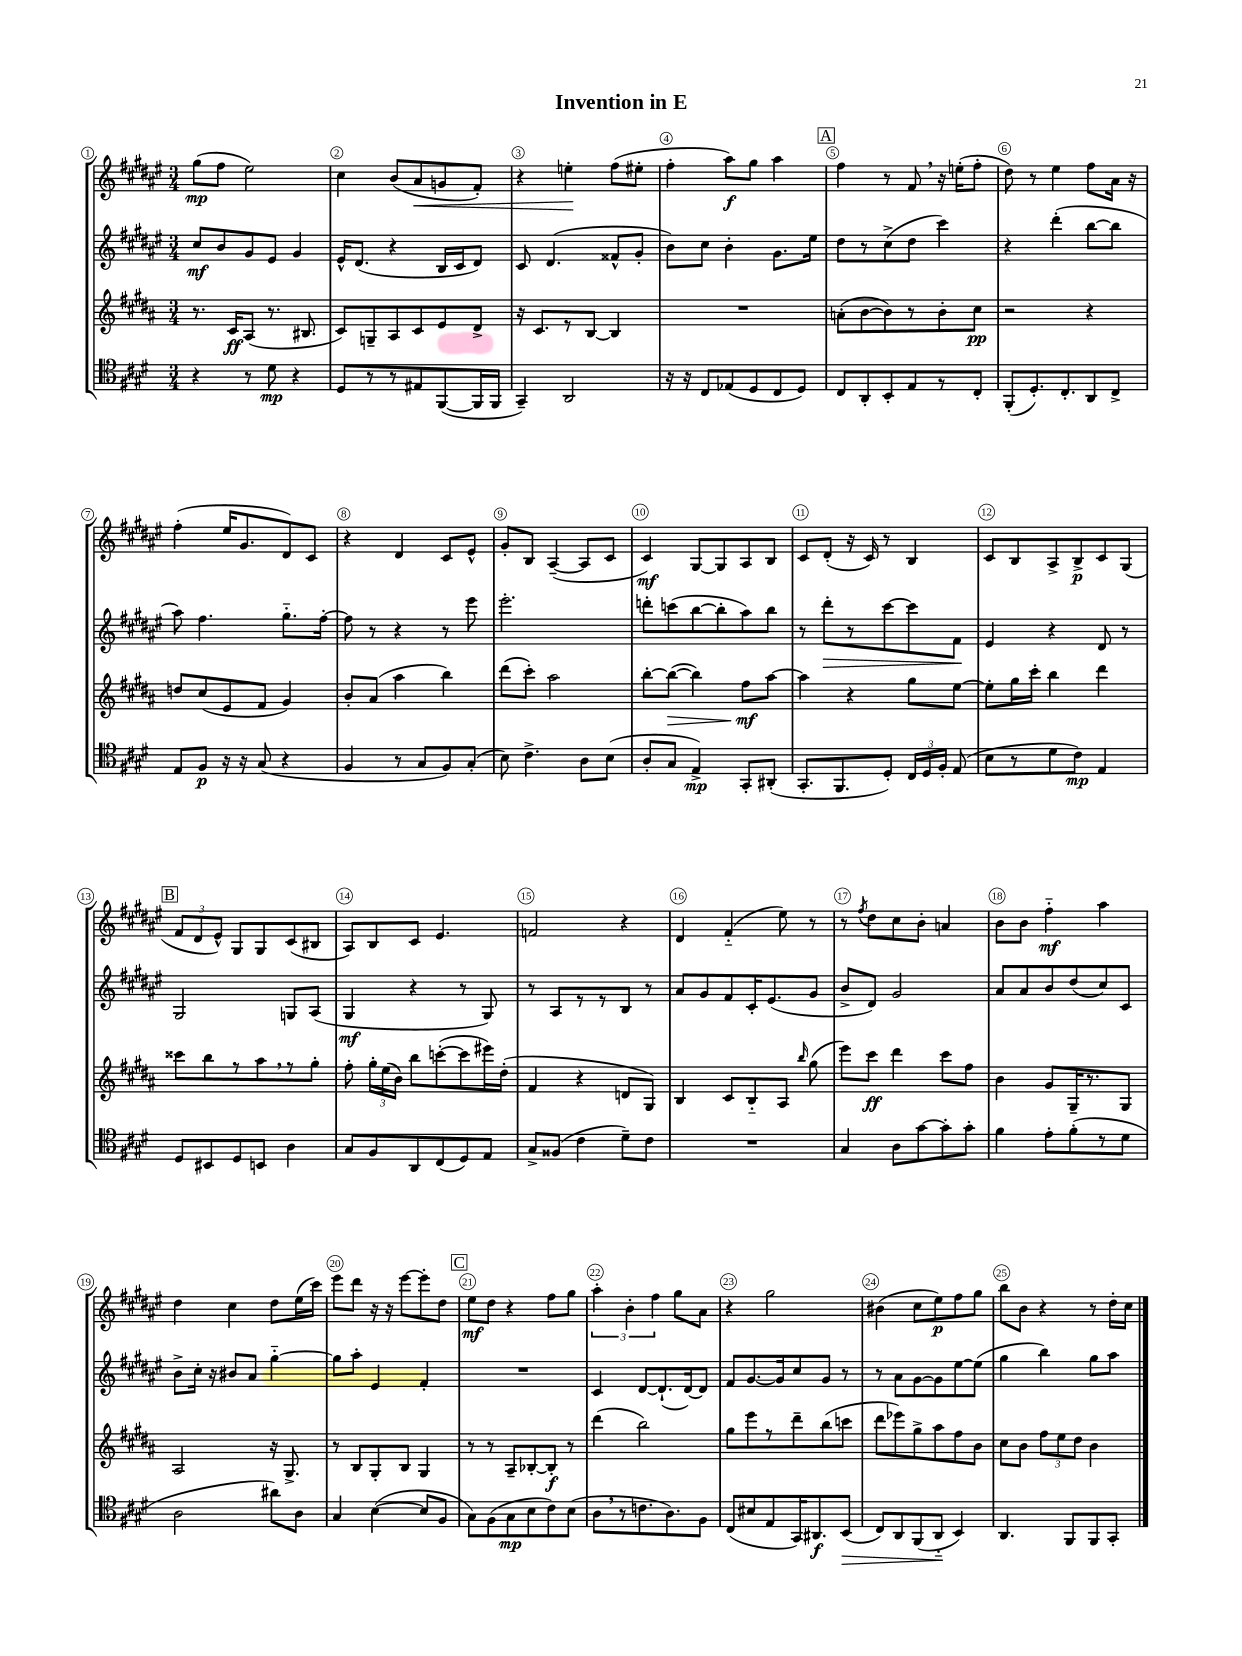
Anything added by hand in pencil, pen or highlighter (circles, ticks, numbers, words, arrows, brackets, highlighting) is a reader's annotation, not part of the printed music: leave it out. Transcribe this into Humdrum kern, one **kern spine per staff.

**kern	**kern	**kern	**kern
*staff4	*staff3	*staff2	*staff1
*clefC4	*clefG2	*clefG2	*clefG2
*k[f#c#g#d#]	*k[f#c#g#d#a#]	*k[f#c#g#d#a#e#]	*k[f#c#g#d#a#e#]
*M3/4	*M3/4	*M3/4	*M3/4
4r	8.r	8cc#	(8gg#
.	.	8b	8ff#
.	16c#	.	.
8r	(8A#	8g#	2ee#)
8d#	8.r	8e#	.
4r	.	4g#	.
.	8.B#	.	.
=	=	=	=
8D#	8c#)	16e#^^	4cc#
.	.	(8.d#	.
8r	8G~	.	.
8r	8A#	4r	(8b
8E#	8c#	.	8a#
([8FF#	8e	16B	8g
.	.	16c#	.
16FF#]	8d#^	8d#)	8f#')
16FF#	.	.	.
=	=	=	=
4GG#~)	16r	8c#	4r
.	8.c#	.	.
.	.	(4.d#	.
2AA	8r	.	4ee'
.	[8B	.	.
.	4B]	8f##^^	(8ff#
.	.	8g#'	8ee#'
=	=	=	=
16r	2.r	8b)	4ff#'
16r	.	.	.
8C#	.	8cc#	.
(8E-	.	4b'	8aa#)
8D#	.	.	8gg#
8C#	.	8.g#	4aa#
8D#)	.	.	.
.	.	16ee#	.
=	=	=	=
8C#	(8a'	8dd#	4ff#
8AA'	[8b	8r	.
8BB'	8b])	(8cc#^	8r
8E	8r	8dd#	8f#
8r	8b'	4ccc#)	16r
.	.	.	(16ee'
8C#'	8cc#	.	8ff#'
=	=	=	=
(8FF#'	2r	4r	8dd#)
8.D#')	.	.	8r
.	.	(4ddd#'	4ee#
8.C#'	.	.	.
8AA	4r	[8bb	8ff#
8C#^	.	8bb]	16a#
.	.	.	16r
=	=	=	=
8E	8dd	8aa#)	(4ff#'
8F#	(8cc#	4.ff#	.
16r	8e	.	16ee#
16r	.	.	8.g#
(8G#	8f#	.	.
4r	4g#)	8.gg#'~	8d#)
.	.	.	8c#
.	.	[16ff#'	.
=	=	=	=
4F#	8b'	8ff#]	4r
.	(8a#	8r	.
8r	4aa#	4r	4d#
8G#	.	.	.
8F#)	4bb)	8r	8c#
(8G#'	.	8eee#	8e#^^
=	=	=	=
8B)	(8ddd#	2.eee#'	8g#'
4.c#^	8ccc#')	.	8B
.	2aa#	.	([4A#~
8A	.	.	8A#]
(8B	.	.	8c#
=	=	=	=
8A'	[8bb'	8ddd'	4c#)
8G#	(8bb_	(8ccc	.
4E^)	4bb])	[8bb	[8G#
.	.	8bb']	8G#]
8GG#'	8ff#	8aa#)	8A#
(8AA#'	[8aa#	8bb	8B
=	=	=	=
8.GG#'	4aa#]	8r	8c#
.	.	8ddd#'	(8d#'
8.FF#	.	.	.
.	4r	8r	16r
.	.	.	16c#)
8D#')	.	[8ccc#	8r
24C#	8gg#	8ccc#]	4B
24D#	.	.	.
24F#'	.	.	.
(8E	[8ee	8f#	.
=	=	=	=
8B	8ee']	4e#	8c#
8r	16gg#	.	8B
.	16ccc#'	.	.
8d#	4bb	4r	8A#^
8c#)	.	.	8B^
4E	4ddd#	8d#	8c#
.	.	8r	(8G#
=	=	=	=
8D#	8ccc##	2G#	12f#
.	.	.	12d#
8BB#	8bb	.	.
.	.	.	12e#^^)
8D#	8r	.	8G#
8BB	8aa#	.	8G#
4A	8r	8G	(8c#
.	8gg#'	(8A#	8B#
=	=	=	=
8G#	8ff#'	4G#	8A#)
8F#	24gg#'	.	8B
.	(24ee	.	.
.	24b)	.	.
8AA	8bb	4r	8c#
(8C#	([8ccc'	.	4.e#
8D#)	8ccc]	8r	.
8E	16eee#)	8G#)	.
.	(16dd#'	.	.
=	=	=	=
8G#^	4f#	8r	2f
(8F##	.	8A#	.
4c#	4r	8r	.
.	.	8r	.
8d#~)	8d	8B	4r
8c#	8G#)	8r	.
=	=	=	=
2.r	4B	8a#	4d#
.	.	8g#	.
.	8c#	8f#	(4f#'~
.	8B'~	16c#'	.
.	.	(8.e#	.
.	8A#	.	8ee#)
.	16qqbb	.	.
.	(8gg#	8g#	8r
=	=	=	=
4G#	8eee)	8b^	8r
.	.	.	8qff#
.	8ccc#	8d#)	8dd#
8A	4ddd#	2g#	8cc#
[8g#	.	.	8b'
8g#']	8ccc#	.	4a
8g#'	8ff#	.	.
=	=	=	=
4f#	4b	8a#	8b
.	.	8a#	8b
8e'	8g#	8b	4ff#'~
(8f#'	16G#~	(8dd#	.
.	8.r	.	.
8r	.	8cc#)	4aa#
8d#	8G#	8c#	.
=	=	=	=
2A	2A#	8b^	4dd#
.	.	16cc#'	.
.	.	16r	.
.	.	8b#	4cc#
.	.	8a#	.
8a#)	16r	[4gg#'~	8dd#
.	8.G#^	.	.
8A	.	.	(16ee#
.	.	.	16ccc#)
=	=	=	=
4G#	8r	8gg#]	8eee#
.	8B	8aa#'	8ddd#
([4B	8G#'	4e#	16r
.	.	.	16r
.	8B	.	[8eee#
8B]	4G#	4f#'	8eee#']
8F#	.	.	8dd#
=	=	=	=
8G#)	8r	2.r	8ee#
(8F#	8r	.	8dd#
8G#	8A#~	.	4r
8B	[8B-'	.	.
8c#)	8B-']	.	8ff#
(8B	8r	.	8gg#
=	=	=	=
8A	(4ddd#	4c#	6aa#'
8r	.	.	.
.	.	.	6b'
8.c	2bb)	[8d#	.
.	.	.	6ff#
.	.	(8.d#`]	.
8.A)	.	.	.
.	.	.	8gg#
.	.	[16d#)	.
8F#	.	8d#]	8a#
=	=	=	=
(8C#	8gg#	8f#	4r
8B#	8eee	[8.g#	.
8E	8r	.	2gg#
.	.	16g#]	.
16GG#)	8ddd#~	8cc#	.
8.AA#	.	.	.
.	(8bb	8g#	.
(8BB	8ccc	8r	.
=	=	=	=
8C#)	8ddd#	8r	(4b#
8AA	8eee-)	8a#	.
(8FF#	8gg#^	[8g#	8cc#
8AA'~	8aa#	8g#]	8ee#)
4BB)	8ff#	[8ee#	8ff#
.	8b	(8ee#]	8gg#
=	=	=	=
4.AA	8cc#	4gg#	8bb
.	8b	.	8b
.	12ff#	4bb)	4r
.	12ee	.	.
8FF#	.	.	.
.	12dd#	.	.
8FF#	4b	8gg#	8r
8GG#'	.	8aa#	16dd#'
.	.	.	16cc#
==	==	==	==
*-	*-	*-	*-
